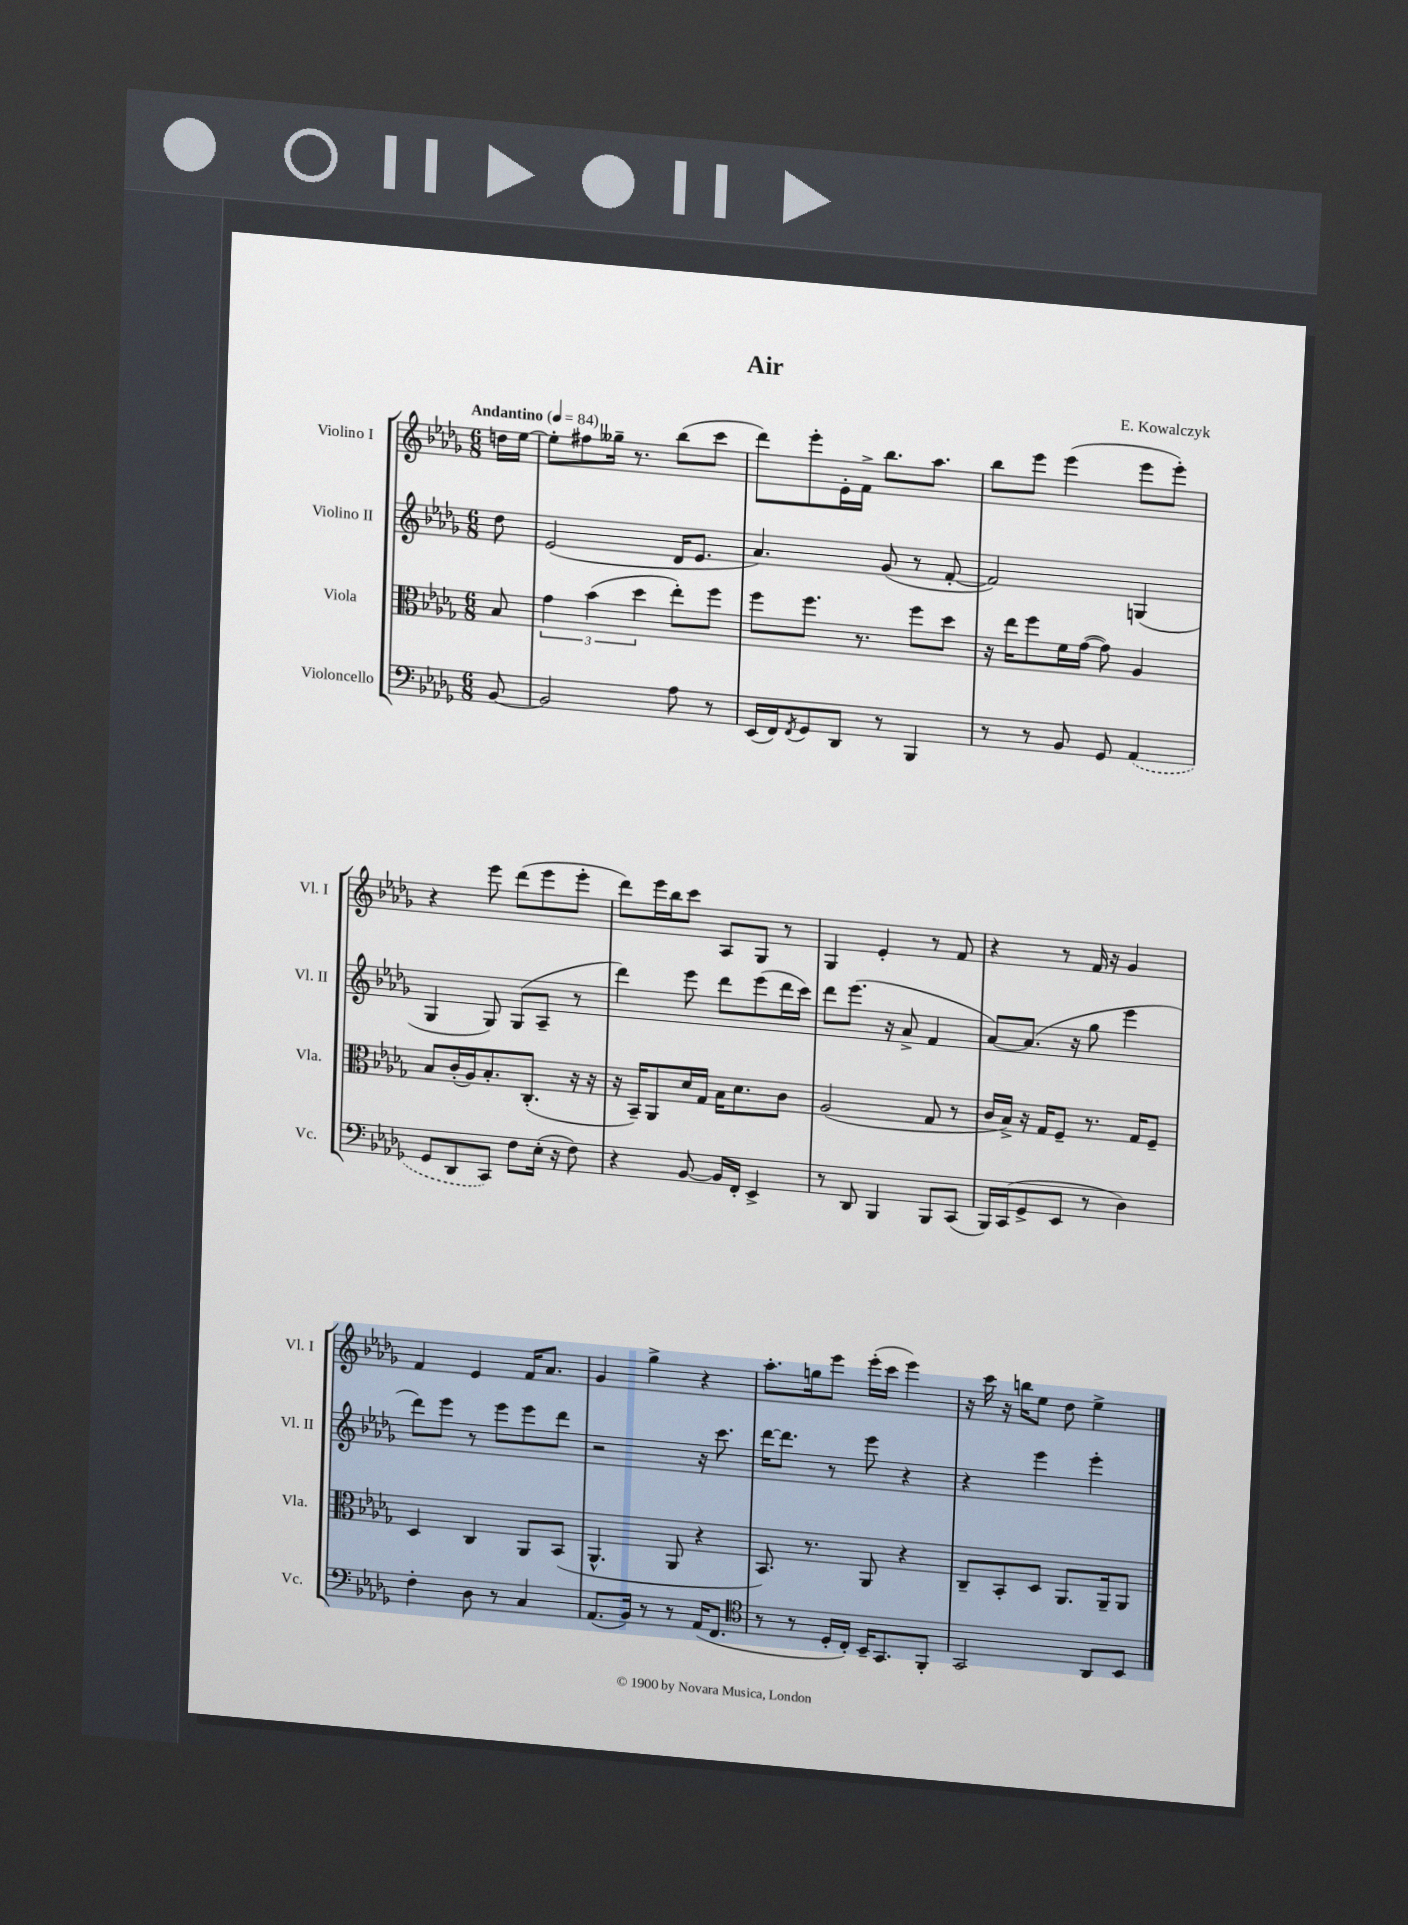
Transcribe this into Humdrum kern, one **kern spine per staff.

**kern	**kern	**kern	**kern
*staff4	*staff3	*staff2	*staff1
*clefF4	*clefC3	*clefG2	*clefG2
*k[b-e-a-d-g-]	*k[b-e-a-d-g-]	*k[b-e-a-d-g-]	*k[b-e-a-d-g-]
*M6/8	*M6/8	*M6/8	*M6/8
*MM84	*MM84	*MM84	*MM84
[8BB-	8B-	8dd-	16dd
.	.	.	[16ee-
=	=	=	=
2BB-]	6g-	(2e-	8ee-']
.	.	.	8ff#
.	(6b-	.	.
.	.	.	16gg--~
.	.	.	8.r
.	6dd-	.	.
8A-	8ee-')	16d-	(8bb-
.	.	8.e-	.
8r	8ff	.	8ccc
=	=	=	=
(16EE-	8ff	4.a-)	8ddd-)
16FF)	.	.	.
8qFF	.	.	.
8GG-	8.ff	.	8eee-'
8DD-	.	.	16e-'
.	8.r	.	16f^
8r	.	(8g-	8.bb-
4BBB-	8ff	8r	.
.	.	.	8.aa-
.	8dd-	[8f'	.
=	=	=	=
8r	16r	2f])	8bb-
.	16ee-	.	.
8r	8ff	.	8eee-
8BB-	16f	.	(4eee-
.	([16g-	.	.
8GG-	8g-])	.	.
(4AA-	4A-	(4G	8eee-
.	.	.	8eee-')
=	=	=	=
8GG-	8B-	4G-	4r
8DD-	(16c'	.	.
.	16A-)	.	.
8CC)	8.B-'	8G-)	8eee-
8F	.	(8G-	(8ddd-
.	(8.C'	.	.
(16E-'	.	8A-~	8eee-
16r	.	.	.
8F)	16r	8r	8eee-'
.	16r	.	.
=	=	=	=
4r	16r	4ddd-)	8ddd-)
.	16BB-~)	.	.
.	8AA-	.	16eee-
.	.	.	16bb-
[8BB-	16d-	8eee-	8ccc
.	16G-	.	.
16BB-]	16B-	8ddd-	8A-
16FF'	8.d-	.	.
4EE-^	.	(8eee-	8G-
.	8c	16ddd-	8r
.	.	16ccc)	.
=	=	=	=
8r	(2A-	8ddd-	4G-
8DD-	.	(8.eee-	.
4BBB-	.	.	4e-'
.	.	16r	.
.	.	8a-^	.
8BBB-	8G-	4f	8r
(8CC	8r	.	8f
=	=	=	=
16BBB-)	16c	[8a-)	4r
(16CC	16B-^)	.	.
8GG-^	16r	(8.a-]	.
.	16G-	.	.
8EE-	8F~	.	8r
.	.	16r	.
8r	8.r	8gg-	16f
.	.	.	16r
4D-)	.	4eee-	4g-
.	16G-	.	.
.	8F~	.	.
=	=	=	=
4F'	4D-	8ddd-)	4f
.	.	8eee-	.
8D-	4C	8r	4e-
8r	.	8eee-	.
4C	8AA-	8eee-	16f
.	.	.	8.a-
.	(8BB-	8ddd-	.
=	=	=	=
(8.AA-	4.AA-^^	2r	4g-
16BB-)	.	.	.
8r	.	.	4gg-^
8r	8AA-	.	.
(16AA-	4r	16r	4r
8.FF	.	8.ccc	.
=	=	=	=
*clefC4	*	*	*
8r	8.BB-)	[16ddd-	8.aa-'
.	.	8.ddd-]	.
8r	.	.	.
.	8.r	.	16gg
16D-'	.	8r	8eee-
16C')	.	.	.
16BB-~	8AA-	8eee-	(16eee-'
8.GG-	.	.	16ccc
.	4r	4r	4eee-)
8FF'	.	.	.
=	=	=	=
2GG-	8C~	4r	16r
.	.	.	16ccc
.	8BB-'	.	16r
.	.	.	16bb
.	8D-	4eee-	8ee-
.	8.AA-	.	8dd-
8AA-	.	4eee-'	4ee-^
.	16AA-~	.	.
8BB-	8AA-	.	.
==	==	==	==
*-	*-	*-	*-
